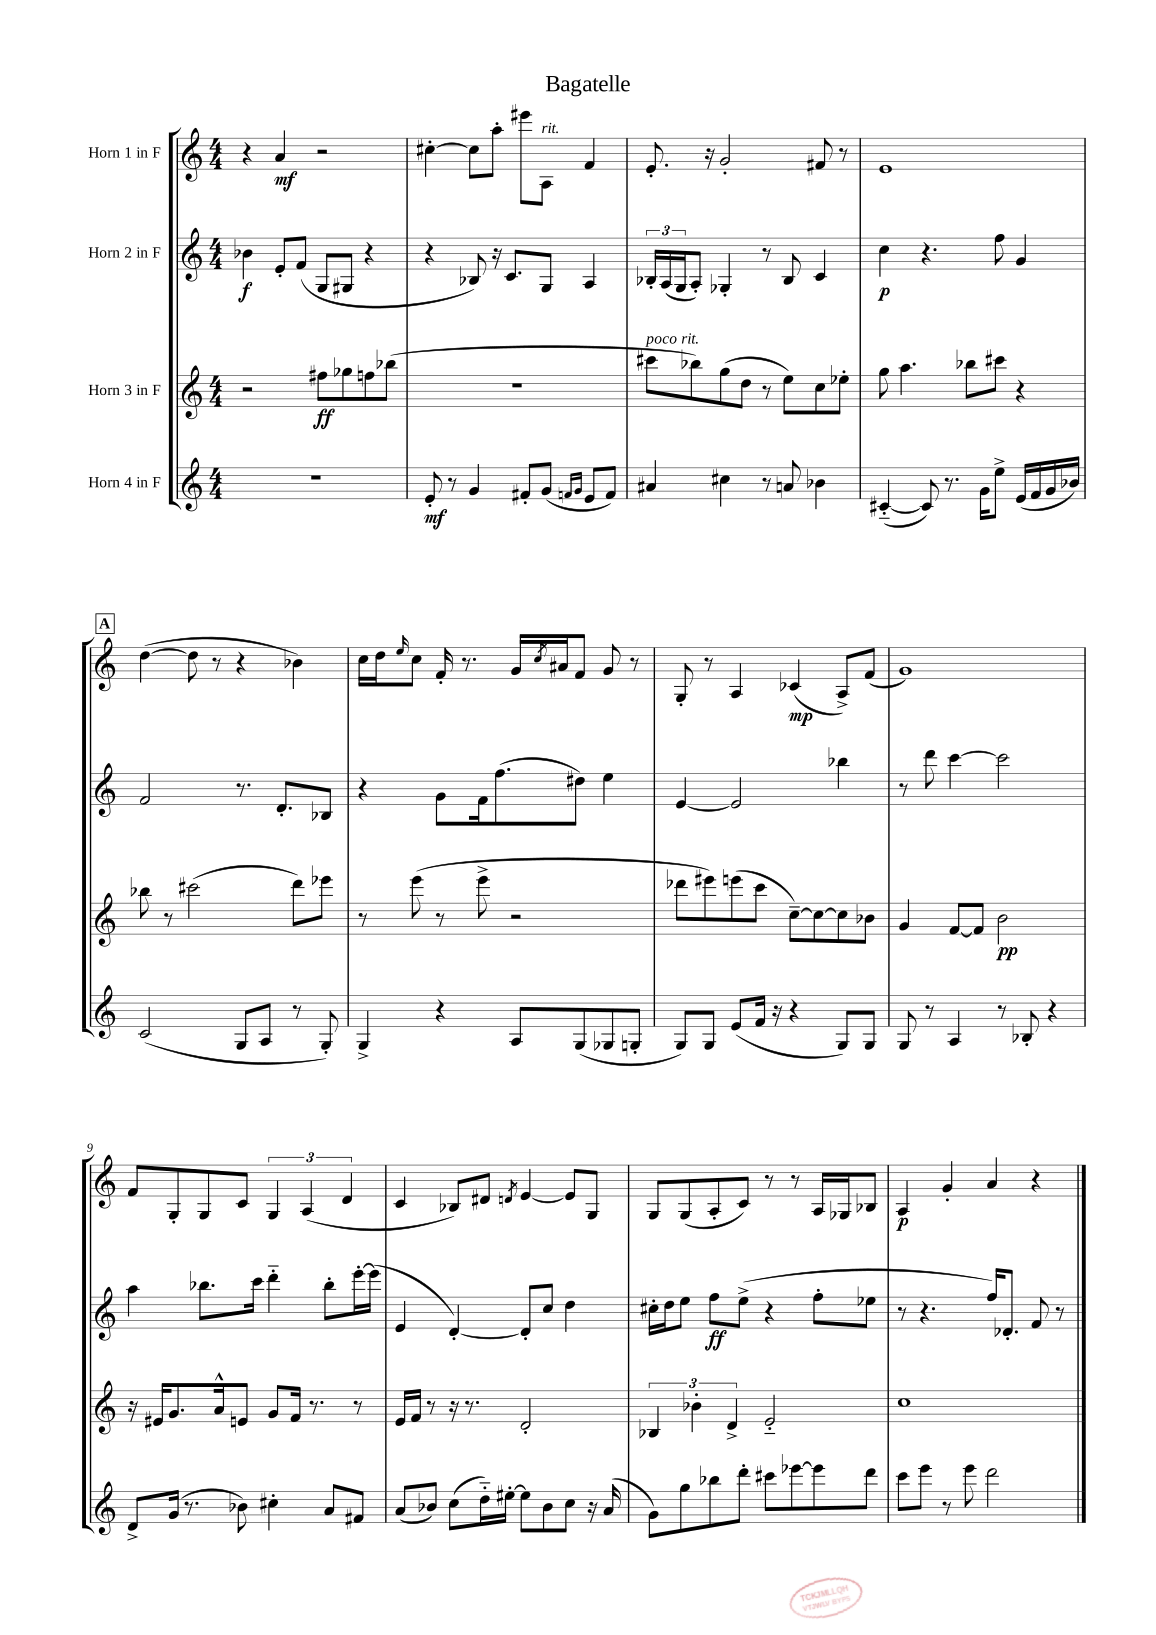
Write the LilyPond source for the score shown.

\header { title = "Bagatelle" }
<<
\new StaffGroup <<
\new Staff = "s0" \with { instrumentName = "Horn 1 in F" } {
    \clef treble \key c \major \numericTimeSignature \time 4/4
    r4 a'4\mf r2 |
    cis''4~-. cis''8 a''8-. eis'''8 a8^\markup { \italic "rit." } f'4 |
    e'8.-. r16 g'2-. fis'8 r8 |
    e'1 |
    \mark \markup { \box "A" } d''4~( d''8 r8 r4 bes'4) |
    c''16 d''16 \grace { e''16 } c''8 f'16-. r8. g'16 \acciaccatura { c''8 } ais'16 f'8 g'8 r8 |
    g8-. r8 a4 ces'4\mp( a8->) f'8( |
    g'1) |
    f'8 g8-. g8 c'8 \tuplet 3/2 { g4 a4( d'4 } |
    c'4 bes8) dis'8 \acciaccatura { d'8 } e'4~ e'8 g8 |
    g8 g8( a8-. c'8) r8 r8 a16 ges16 bes8 |
    a4\p g'4-. a'4 r4 \bar "|." |
}
\new Staff = "s1" \with { instrumentName = "Horn 2 in F" } {
    \clef treble \key c \major \numericTimeSignature \time 4/4
    bes'4\f e'8-. f'8( g8 gis8 r4 |
    r4 bes8) r16 c'8. g8 a4 |
    \tuplet 3/2 { bes16-. a16( g16 } a8-.) ges4-. r8 bes8 c'4 |
    c''4\p r4. f''8 g'4 |
    \mark \markup { \box "A" } f'2 r8. d'8.-. bes8 |
    r4 g'8 f'16 f''8.( dis''8) e''4 |
    e'4~ e'2 bes''4 |
    r8 d'''8 c'''4~ c'''2 |
    a''4 bes''8. c'''16 d'''4-_ bes''8-. e'''16~-. e'''16( |
    e'4 d'4~-.) d'8-. c''8 d''4 |
    cis''16-. d''16 e''8 f''8\ff e''8->( r4 f''8-. ees''8 |
    r8 r4. f''16) des'8.-. f'8 r8 \bar "|." |
}
\new Staff = "s2" \with { instrumentName = "Horn 3 in F" } {
    \clef treble \key c \major \numericTimeSignature \time 4/4
    r2 fis''8\ff ges''8 f''8 bes''8( |
    R1 |
    cis'''8^\markup { \italic "poco rit." } bes''8) g''8( d''8 r8 e''8) c''8 ees''8-. |
    g''8 a''4. bes''8 cis'''8 r4 |
    \mark \markup { \box "A" } bes''8 r8 cis'''2( d'''8) ees'''8 |
    r8 e'''8( r8 e'''8-> r2 |
    des'''8 eis'''8) e'''8( c'''8 c''8~--) c''8~ c''8 bes'8 |
    g'4 f'8~ f'8 b'2\pp |
    r16 eis'16 g'8. a'16-^ e'8 g'8 f'16 r8. r8 |
    e'16 f'16 r8 r16 r8. d'2-. |
    \tuplet 3/2 { bes4 bes'4-. d'4-> } e'2-_ |
    c''1 \bar "|." |
}
\new Staff = "s3" \with { instrumentName = "Horn 4 in F" } {
    \clef treble \key c \major \numericTimeSignature \time 4/4
    R1 |
    e'8-.\mf r8 g'4 fis'8-. g'8( \grace { f'16 g'16 } e'8 f'8) |
    ais'4 cis''4 r8 a'8 bes'4 |
    cis'4~-_( cis'8) r8. g'16 e''8-> e'16( f'16 g'16 bes'16) |
    \mark \markup { \box "A" } c'2( g8 a8 r8 g8-.) |
    g4-> r4 a8 g8( ges8 g8-. |
    g8) g8 e'8( f'16 r16 r4 g8) g8 |
    g8 r8 a4 r8 bes8-. r4 |
    d'8-> g'16( r8. bes'8) cis''4-. a'8 fis'8 |
    a'8( bes'8) c''8( d''16-_) eis''16~-. eis''8 bes'8 c''8 r16 a'16( |
    g'8) g''8 bes''8 d'''8-. cis'''8 ees'''8~ ees'''8 d'''8 |
    c'''8 e'''8 r8 e'''8 d'''2 \bar "|." |
}
>>
>>
